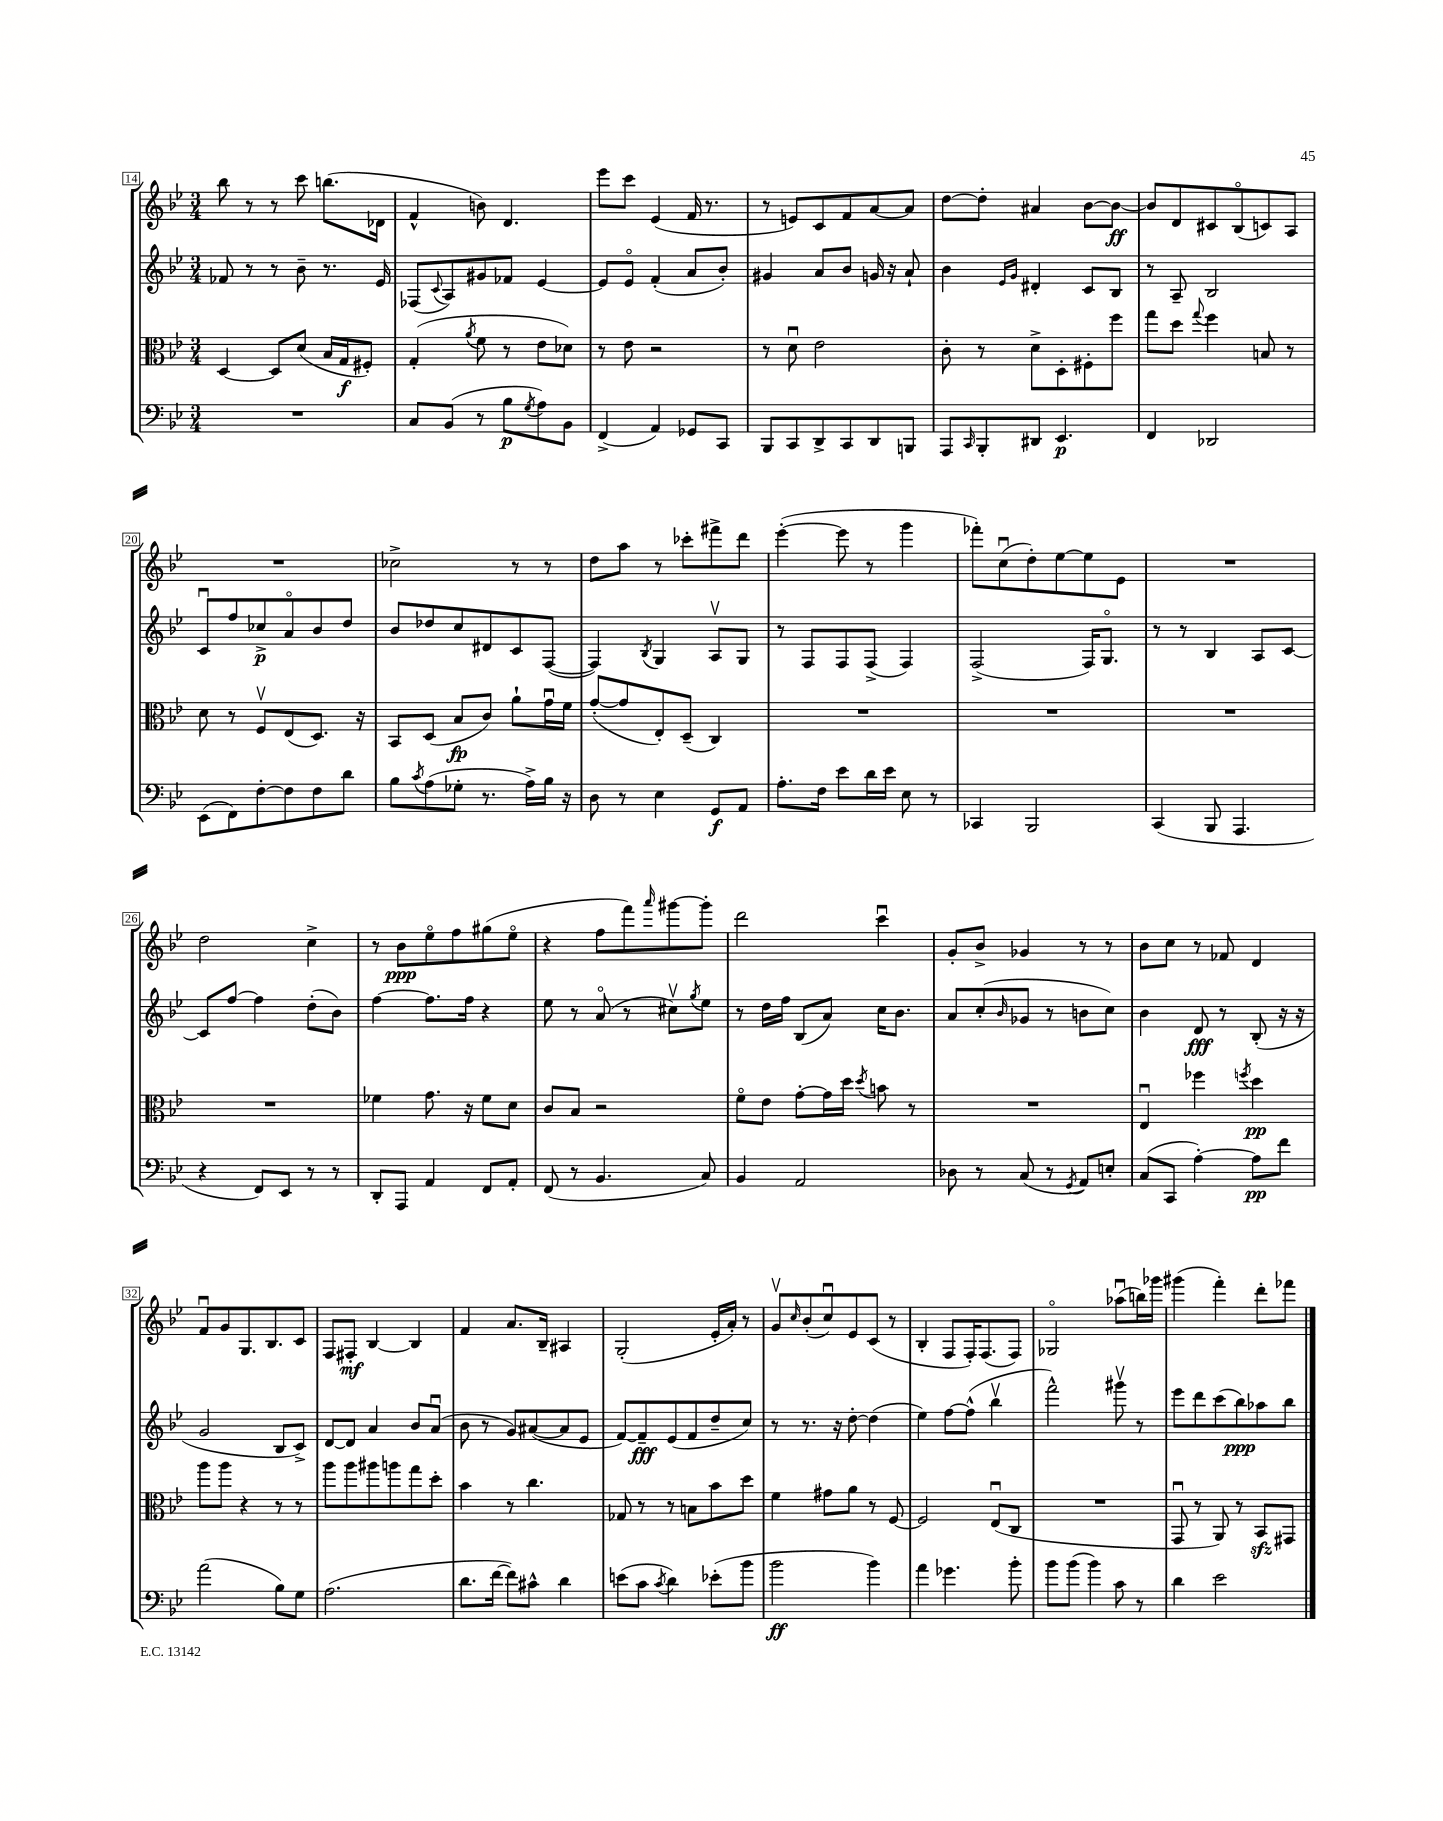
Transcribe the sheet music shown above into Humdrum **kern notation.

**kern	**kern	**kern	**kern
*staff4	*staff3	*staff2	*staff1
*clefF4	*clefC3	*clefG2	*clefG2
*k[b-e-]	*k[b-e-]	*k[b-e-]	*k[b-e-]
*M3/4	*M3/4	*M3/4	*M3/4
2.r	[4D	8f-	8bb-
.	.	8r	8r
.	8D]	8r	8r
.	(8d	8b-~	8ccc
.	16B-	8.r	(8.bb
.	16G	.	.
.	8F#')	.	.
.	.	16e-	16d-
=	=	=	=
8C	(4G'	(8F-	4f^^
.	.	8qqc	.
(8BB-	.	8A)	.
.	8qa	.	.
8r	8f	8g#	8b)
8B-	8r	8f-	4.d
8qG	.	.	.
8A)	8e-	[4e-	.
8BB-	8d-)	.	.
=	=	=	=
(4FF^	8r	8e-]	8eee-
.	8e-	8e-o	8ccc
4AA)	2r	(4f'	(4e-
8GG-	.	8a	16f
.	.	.	8.r
8CC	.	8b-')	.
=	=	=	=
8BBB-	8r	4g#	8r
8CC	8du	.	8e)
8DD^	2e-	8a	8c
8CC	.	8b-	8f
8DD	.	16g	[8a
.	.	16r	.
8BBB	.	8a`	8a]
=	=	=	=
8AAA	8c'	4b-	[8dd
16qqCC	.	.	.
8BBB-'	8r	.	8dd']
.	.	16qqe-	.
.	.	16qqg	.
8DD#	8d^	4d#'	4a#
4.EE-	8D'	.	.
.	8F#'	8c	[8b-
.	8ff	8B-	8b-_
=	=	=	=
4FF	8gg	8r	8b-]
.	8dd	8A~	8d
.	8qqgg	.	.
2DD-	4ff	2B-	8c#
.	.	.	(8B-o
.	8B	.	8c)
.	8r	.	8A
=	=	=	=
(8EE-	8d	8cu	2.r
8FF)	8r	8ff	.
[8F'	8Fv	8cc-^	.
8F]	(8E-	8ao	.
8F	8.D)	8b-	.
8d	.	8dd	.
.	16r	.	.
=	=	=	=
8B-	8BB-	8b-	2cc-^
8qc	.	.	.
(8A	(8D	8dd-	.
8G-'	8B-	8cc	.
8.r	8c)	8d#	.
.	8a`	8c	8r
16A^)	.	.	.
16B-	16gu	([8F	8r
16r	16f	.	.
=	=	=	=
8D	([8g'	4F])	8dd
8r	8g]	.	8aa
.	.	8qB-	.
4E-	8E-')	4G	8r
.	(8D~	.	8ccc-'
8GG	4C)	8Av	8fff#^
8AA	.	8G	8ddd
=	=	=	=
8.A'	2.r	8r	([4eee-'
.	.	8F	.
16F	.	.	.
8e-	.	8F	8eee-]
16d	.	(8F^	8r
16e-	.	.	.
8E-	.	4F)	4ggg
8r	.	.	.
=	=	=	=
4CC-	2.r	(2F^	8fff-')
.	.	.	(8ccu
2BBB-	.	.	8dd')
.	.	.	[8ee-
.	.	16F)	8ee-]
.	.	8.Go	.
.	.	.	8e-
=	=	=	=
(4CC	2.r	8r	2.r
.	.	8r	.
8BBB-	.	4B-	.
4.AAA	.	.	.
.	.	8A	.
.	.	[8c	.
=	=	=	=
4r	2.r	8c]	2dd
.	.	[8ff	.
8FF)	.	4ff]	.
8EE-	.	.	.
8r	.	(8dd'	4cc^
8r	.	8b-)	.
=	=	=	=
8DD'	4f-	[4ff	8r
8AAA	.	.	8b-
4AA	8.g	8.ff]	8ee-o
.	.	.	8ff
.	16r	16ff	.
8FF	8f-	4r	(8gg#
8AA'	8d	.	8ee-o
=	=	=	=
(8FF	8c	8ee-	4r
8r	8B-	8r	.
4.BB-	2r	(8ao	8ff
.	.	8r	8fff)
.	.	.	16qqaaa
.	.	8cc#v)	[8ggg#
.	.	8qgg	.
8C)	.	8ee-	8ggg#']
=	=	=	=
4BB-	8fo	8r	2ddd
.	8e-	16dd	.
.	.	16ff	.
2AA	[8g'	(8B-	.
.	16g]	8a)	.
.	16dd	.	.
.	8qdd	.	.
.	8b	16cc	4cccu
.	.	8.b-	.
.	8r	.	.
=	=	=	=
8D-	2.r	8a	8g'
8r	.	(8cc'	8b-^
.	.	16qqb-	.
(8C	.	8g-	4g-
8r	.	8r	.
8qGG	.	.	.
8AA)	.	8b	8r
8E'	.	8cc)	8r
=	=	=	=
(8C	4E-u	4b-	8b-
8CC	.	.	8cc
[4A')	4ff-	8d	8r
.	.	8r	8f-
.	8qff	.	.
8A]	4dd	(8B-'	4d
8f	.	16r	.
.	.	16r	.
=	=	=	=
(2a	8aa	2g	8fu
.	8aa	.	8g
.	4r	.	8.G
.	.	.	8.B-
8B-)	8r	8B-	.
8G	8r	8c^)	8c
=	=	=	=
(2.A	8aa	[8d	8F
.	8aa	8d]	8F#'
.	8aa#	4a	[4B-
.	8aa	.	.
.	8gg	8b-	4B-]
.	8dd'	(8au	.
=	=	=	=
8.d	4b-	8b-	4f
.	.	8r	.
[16f	.	.	.
8f])	8r	8g)	8.a
8c#^^	4.cc	([8a#	.
.	.	.	16B-~
4d	.	8a#]	4A#
.	.	8e-	.
=	=	=	=
(8e	8G-	[8f)	(2G'
8c	8r	8f~]	.
8qc	.	.	.
4d)	8r	(8e-	.
.	8B	8f	.
(8e-'	8b-	8dd~	16e-'
.	.	.	16a')
8b-	8dd	8cc)	8r
=	=	=	=
2b-	4f	8r	8gv
.	.	.	16qqcc
.	.	8.r	(8b-'
.	8g#	.	8ccu)
.	.	16r	.
.	8a	[8dd'	8e-
4b-)	8r	(4dd]	(8c
.	[8F	.	8r
=	=	=	=
4a	2F]	4ee-)	4B-'
4.g-	.	[8ff	8F
.	.	(8ff^^]	16F')
.	.	.	(8.F
.	(8E-u	4bb-v	.
8b-'	8C	.	8F)
=	=	=	=
8b-	2.r	2fff^^)	2G-o
(8b-	.	.	.
4b-)	.	.	.
8c	.	8ggg#v	(8aa-u
8r	.	8r	16bb)
.	.	.	16ggg-
=	=	=	=
4d	8GGu	8eee-	(4ggg#
.	8r	8ddd	.
2e-	8AA)	(8ccc	4fff')
.	8r	8bb-)	.
.	8BB-	8aa-	8ddd'
.	8GG#	8bb-	8fff-
==	==	==	==
*-	*-	*-	*-
